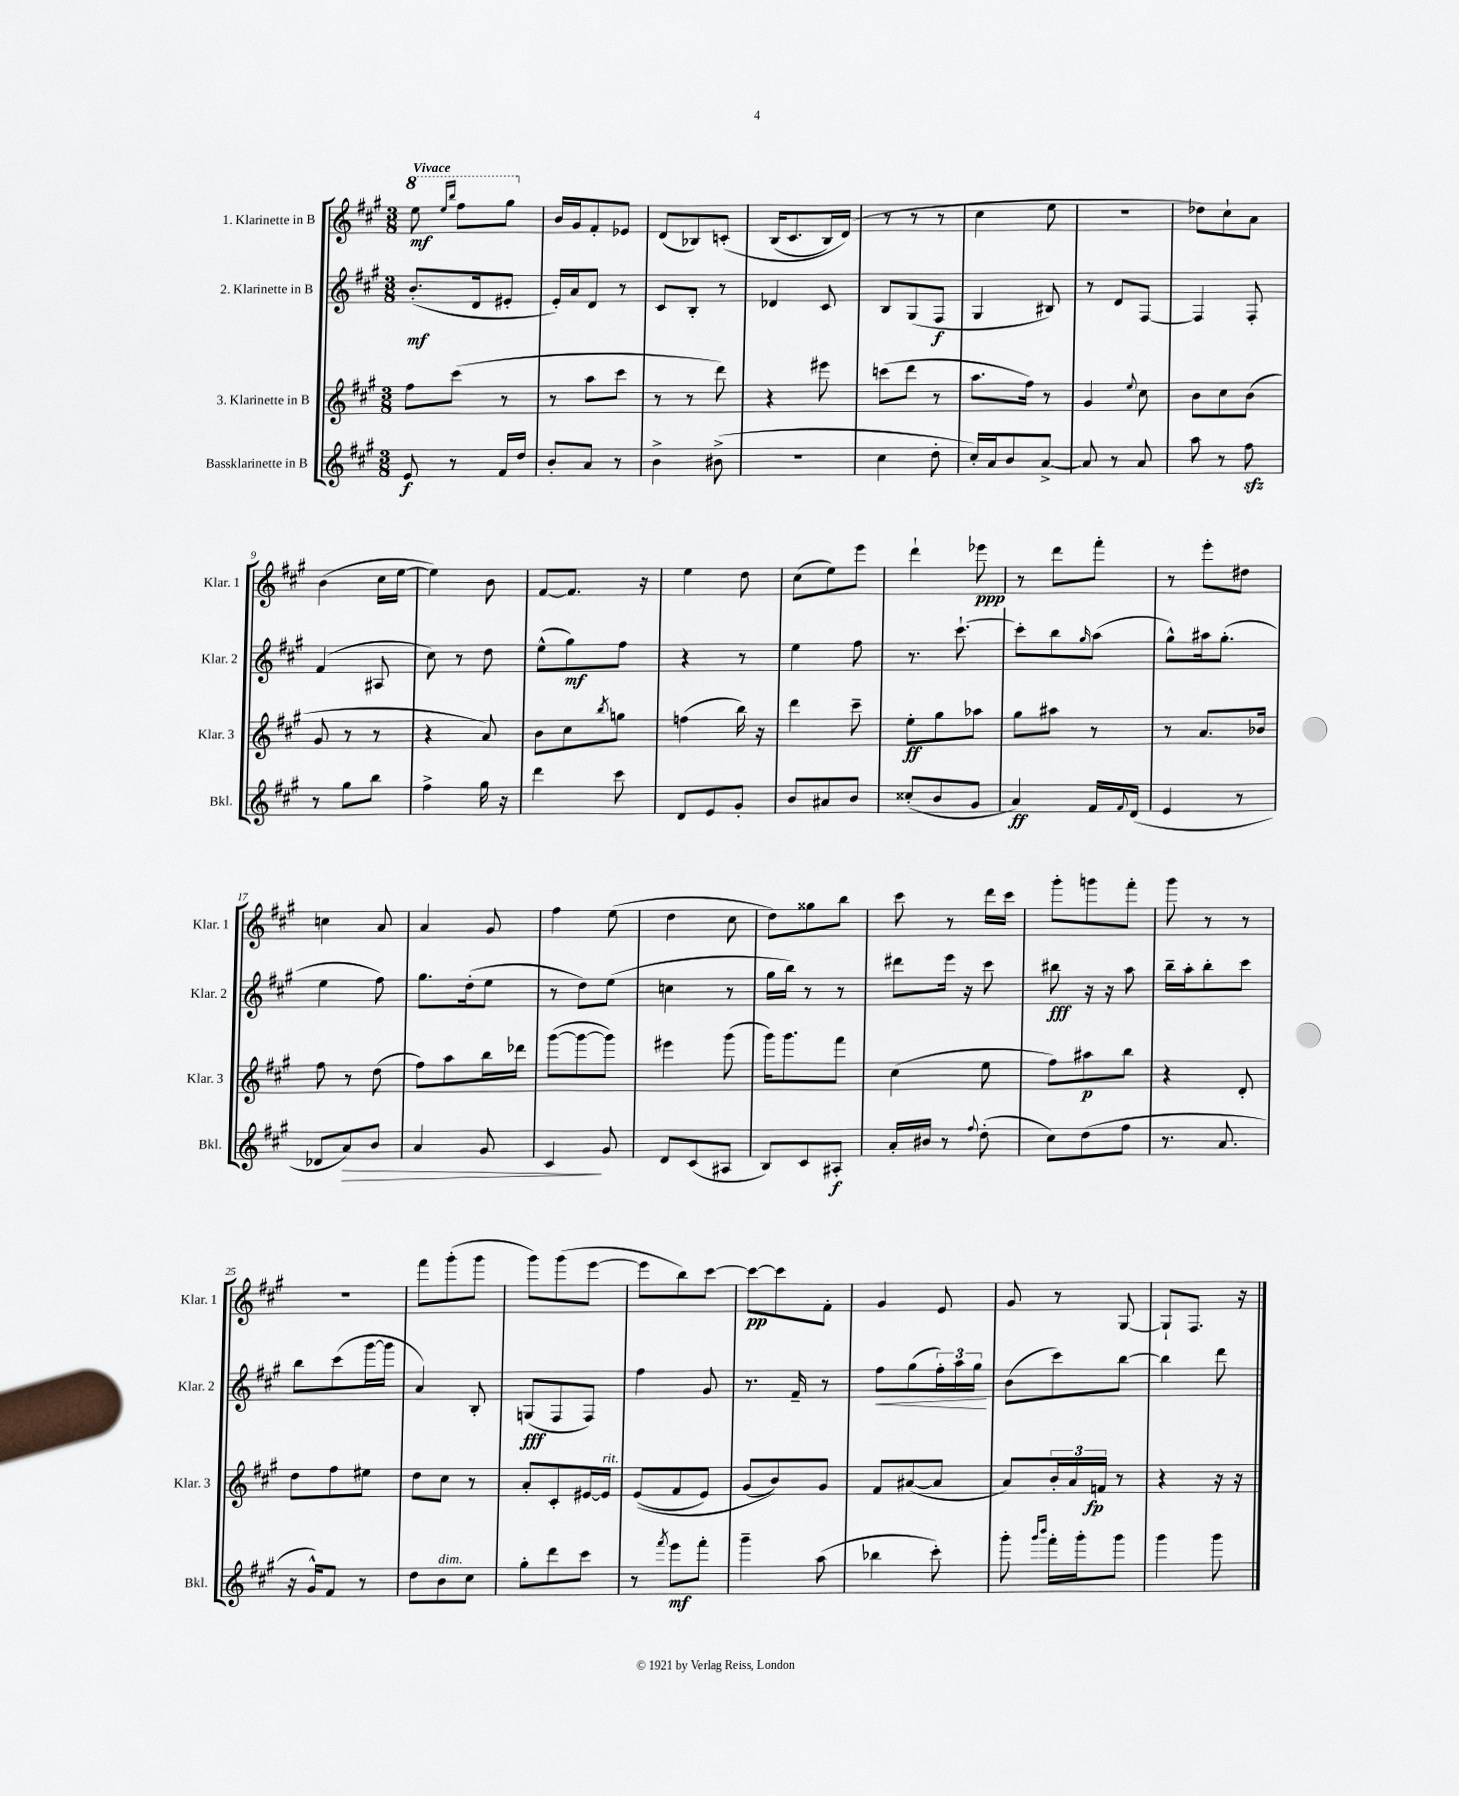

**kern	**kern	**kern	**kern
*staff4	*staff3	*staff2	*staff1
*clefG2	*clefG2	*clefG2	*clefG2
*k[f#c#g#]	*k[f#c#g#]	*k[f#c#g#]	*k[f#c#g#]
*M3/8	*M3/8	*M3/8	*M3/8
8e	8ff#	(8.b'	8eee
.	.	.	16qqeee
.	.	.	16qqbbb
8r	(8ccc#	.	8fff#
.	.	16d	.
16f#	8r	8e#'	8ggg#
16dd	.	.	.
=	=	=	=
8b'	8r	16e')	16b
.	.	16a	16g#
8a	8aa	8d	8f#'
8r	8ccc#	8r	8e-
=	=	=	=
4b^	8r	8c#	(8d
.	8r	8B'	8B-)
(8b#^	8ddd)	8r	&(8c'
=	=	=	=
4.r	4r	4d-	(16B
.	.	.	8.c#
.	8eee#	8c#	16B)
.	.	.	(16d&)
=	=	=	=
4cc#	(8ccc	8B	8r
.	8ddd	(8G#	8r
8dd'	8r	8F#	8r
=	=	=	=
16cc#')	8.aa	4G#	4cc#
16a	.	.	.
8b	.	.	.
.	16ff#)	.	.
[8a^	8r	8B#)	8ee
=	=	=	=
8a]	4g#	8r	4.r
8r	.	8d	.
.	8qqee	.	.
8a	8cc#	[8F#	.
=	=	=	=
8aa	8b	4F#]	8dd-)
8r	8cc#	.	8cc#`
8ff#	(8b	8F#'	8a
=	=	=	=
8r	8g#	(4f#	(4b
8gg#	8r	.	.
8bb	8r	8A#	16cc#
.	.	.	[16ee
=	=	=	=
4ff#^	4r	8cc#)	4ee])
.	.	8r	.
16gg#	8a)	8dd	8b
16r	.	.	.
=	=	=	=
4ddd	8b	(8ee^^	[8f#
.	8cc#	8gg#)	8.f#]
.	8qbb	.	.
8ccc#	8gg	8ff#	.
.	.	.	16r
=	=	=	=
8d	(4ff	4r	4ee
8e	.	.	.
8g#'	16bb)	8r	8dd
.	16r	.	.
=	=	=	=
8b	4ddd	4ee	(8cc#
8a#	.	.	8ee)
8b	8ccc#~	8ff#	8eee
=	=	=	=
(8cc##'	8ee'	8.r	4ddd`
8b	8gg#	.	.
.	.	[8.ccc#`	.
8g#	8aa-	.	8eee-
=	=	=	=
4a)	8gg#	8ccc#']	8r
.	8aa#	8bb	8ddd
.	.	16qqgg#	.
16f#	8r	(8aa	8fff#'
8qqf#	.	.	.
(16d	.	.	.
=	=	=	=
4e	8r	8gg#^^)	8r
.	8.a	16aa#	8eee'
.	.	(8.gg#'	.
8r	.	.	8dd#
.	16b-	.	.
=	=	=	=
8d-	8ff#	4ee	4cc
8a)	8r	.	.
8b	(8dd	8ff#)	8a
=	=	=	=
4a	8ff#)	8.gg#	4a
.	8aa	.	.
.	.	(16dd'	.
8g#	16bb	8ee	8g#
.	16ddd-	.	.
=	=	=	=
4c#	([8ggg#	8r	4ff#
.	8ggg#_	8dd)	.
8g#	8ggg#])	(8ee	(8ee
=	=	=	=
8d	4eee#	4cc	4dd
(8c#	.	.	.
8A#	(8ggg#	8r	8cc#
=	=	=	=
8B)	16ggg#)	16gg#	8dd)
.	8.ggg#	16bb)	.
8c#	.	8r	8gg##
8A#'	8fff#	8r	8bb
=	=	=	=
16a'	(4cc#	8ddd#	8ccc#
16b#	.	.	.
8r	.	16eee	8r
.	.	16r	.
8qqff#	.	.	.
(8dd'	8ee	8ccc#	16ddd
.	.	.	16ccc#
=	=	=	=
8cc#)	8ff#)	8bb#	8ggg#'
(8dd	8aa#	16r	8ggg
.	.	16r	.
8ff#	8bb	8aa	8fff#'
=	=	=	=
8.r	4r	16bb~	8ggg#
.	.	16aa'	.
.	.	8bb'	8r
8.a	.	.	.
.	8d'	8ccc#	8r
=	=	=	=
16r	8dd	8bb	4.r
16g#^^)	.	.	.
8f#	8ff#	(8ccc#	.
8r	8ee#	[16ggg#	.
.	.	16ggg#]	.
=	=	=	=
8dd	8dd	4a)	8fff#
8b	8cc#	.	(8ggg#'
8cc#	8r	8B'	8ggg#
=	=	=	=
8gg#'	8a'	(8G	8ggg#)
8ddd	8c#'	8F#	(8ggg#
8ccc#	[16e#	8F#)	[8eee
.	16e#]	.	.
=	=	=	=
8r	&((8e	4ff#	8eee]
8qfff#	.	.	.
8eee	8f#	.	8bb)
8fff#'	8e)	8g#	[8ccc#
=	=	=	=
4ggg#~	(8g#	8.r	8ccc#_
.	8b)&)	.	8ccc#]
.	.	16f#~	.
(8aa	8g#	8r	8f#'
=	=	=	=
4bb-	8f#	8ff#	4g#
.	([8a#	(8gg#	.
8ccc#')	8a#]	24ff#')	8e
.	.	24aa	.
.	.	24gg#	.
=	=	=	=
8ggg#'	8a)	(8b	8g#
16qqggg#	.	.	.
16qqbbb	.	.	.
16fff#'	24b'	8ccc#)	8r
.	24a	.	.
16ggg#'	.	.	.
.	24f	.	.
8ggg#	8r	[8bb	[8G#
=	=	=	=
4ggg#	4r	4bb]	8G#`]
.	.	.	8.F#
8ggg#	16r	8ddd	.
.	16r	.	16r
==	==	==	==
*-	*-	*-	*-
